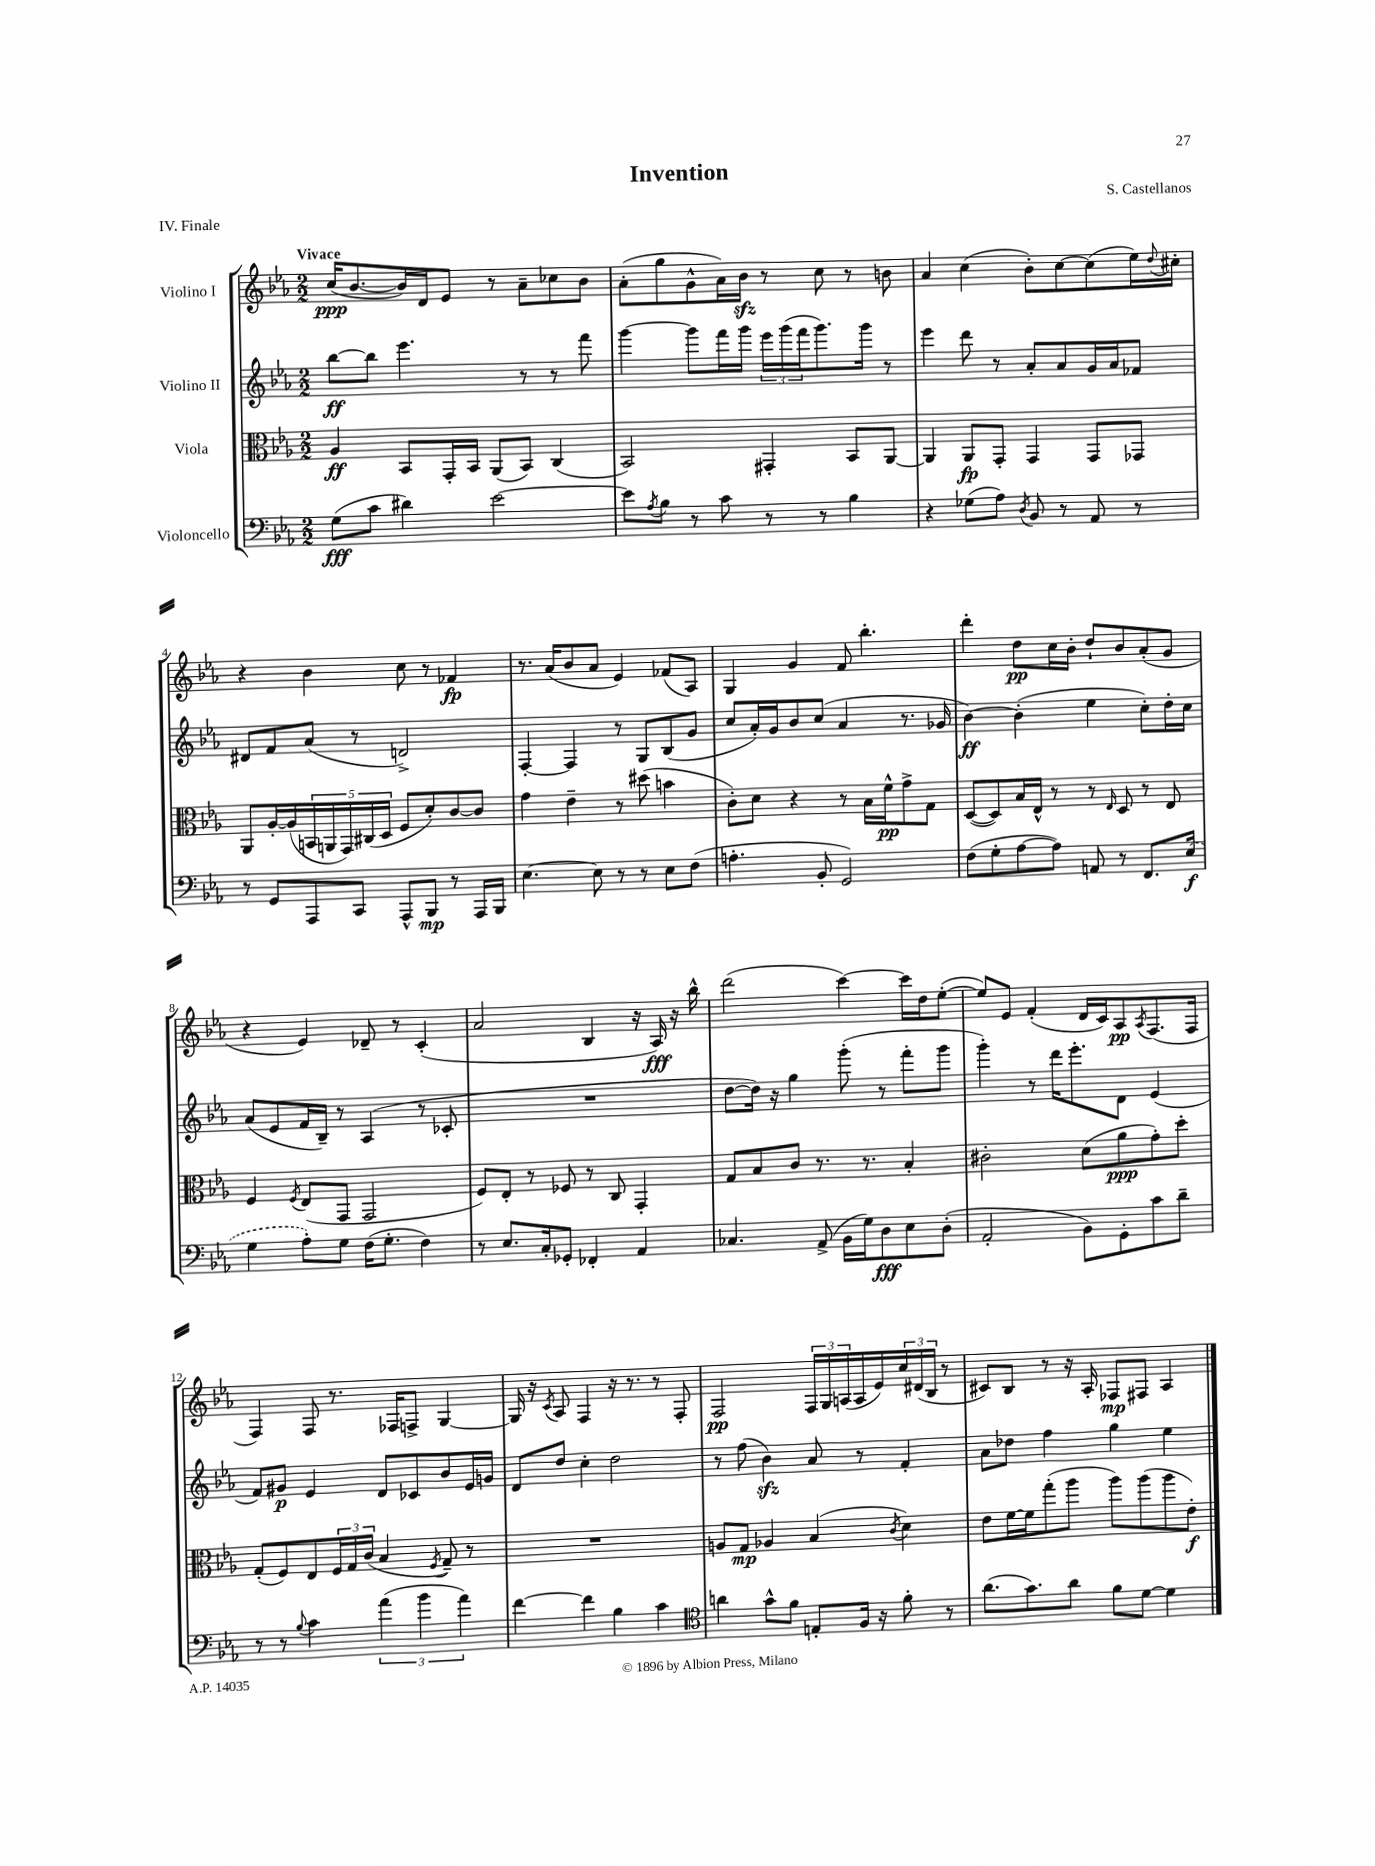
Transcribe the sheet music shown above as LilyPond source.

\header { title = "Invention" composer = "S. Castellanos" piece = "IV. Finale" }
<<
\new StaffGroup <<
\new Staff = "s0" \with { instrumentName = "Violino I" } {
    \clef treble \key ees \major \numericTimeSignature \time 2/2 \tempo "Vivace"
    c''16\ppp( bes'8.~ bes'16) d'16 ees'8 r8 aes'8-- ces''8 bes'8 |
    aes'8-.( g''8 g'8-^ aes'16) bes'16\sfz r8 c''8 r8 b'8 |
    aes'4 c''4( bes'8-.) c''8~ c''8( ees''16) \appoggiatura { d''8 } cis''16-. |
    r4 bes'4 c''8 r8 fes'4\fp |
    r8. aes'16( bes'8 aes'8 ees'4) fes'8( aes8) |
    g4 g'4 f'8 bes''4.-. |
    d'''4-. d''8\pp c''16 bes'16-. d''8-! bes'8 aes'8-.( g'8 |
    r4 ees'4) des'8-- r8 c'4-.( |
    aes'2 bes4 r16 aes16\fff) r16 bes''16-^ |
    d'''2( c'''4~) c'''16 d''16 ees''8~-.( |
    ees''8) ees'8 f'4-.( d'16 c'16) aes8\pp \acciaccatura { aes8 } f8.( f16 |
    f4) f8 r8. fes16 f8-> g4~ |
    g16 r16 \acciaccatura { c'8 } aes8 f4 r16 r8. r8 f8-. |
    f2\pp \tuplet 3/2 { f16 g16 a16( } a16 ees'16) \tuplet 3/2 { c''16 dis'16( bes16 } r8 |
    cis'8) bes8 r8 r16 aes16-. fes8\mp fis8 aes4 \bar "|." |
}
\new Staff = "s1" \with { instrumentName = "Violino II" } {
    \clef treble \key ees \major \numericTimeSignature \time 2/2
    bes''8~\ff bes''8 ees'''4. r8 r8 f'''8 |
    g'''4~ g'''8 f'''16 g'''16 \tuplet 3/2 { ees'''16 g'''16( f'''16 } g'''8.) g'''16 r8 |
    ees'''4 d'''8 r8 aes'8-. aes'8 g'16 aes'16 fes'8 |
    dis'8 f'8 aes'8( r8 d'2->) |
    f4~-. f4 r8 g8 bes8( g'8 |
    c''8 aes'16-.) g'16 bes'8 c''8( aes'4 r8. ges'16 |
    bes'4~\ff) bes'4-.( ees''4 c''8-.) d''16-. c''16 |
    aes'8( ees'8 f'16 bes16--) r8 aes4( r8 ces'8-. |
    R1 |
    d''8~ d''16) r16 g''4 g'''8-.( r8 f'''8-. g'''8 |
    g'''4-.) r8 d'''16 ees'''8.-. d'8 ees'4( |
    f'8) gis'8\p ees'4 d'8 ces'8 bes'8 ees'16 g'16 |
    d'8 d''8 c''4-. d''2 |
    r8 f''8( bes'4\sfz) aes'8 r8 f'4-. |
    aes'8 des''8 f''4 g''4 ees''4 \bar "|." |
}
\new Staff = "s2" \with { instrumentName = "Viola" } {
    \clef alto \key ees \major \numericTimeSignature \time 2/2
    aes4\ff bes,8 g,16-. bes,16 aes,8( bes,8) c4( |
    bes,2) gis,4-. bes,8 aes,8~ |
    aes,4 aes,8\fp g,8-. g,4 g,8 ges,8 |
    aes,8 aes16~-. aes16( \tuplet 5/4 { b,16 a,16 g,16) cis16( d16 } f8 d'8-.) c'8~ c'8 |
    g'4 ees'4-- r8 dis''8( b'4 |
    c'8-.) d'8 r4 r8 bes16 f'16-^\pp g'8-> g8 |
    d8~( d8) bes16 ees16-^ r8 r8 \grace { ees16 } d8 r8 ees8 |
    f4 \acciaccatura { f8 } ees8( g,8 g,2 |
    f8) ees8-. r8 fes8 r8 c8 g,4-. |
    g8 bes8 c'8 r8. r8. bes4-. |
    cis'2-. d'8( aes'8\ppp g'8-.) d''8-. |
    g8-.( f8) ees8 \tuplet 3/2 { f16 g16 c'16( } bes4 \acciaccatura { f8 } g8--) r8 |
    R1 |
    a8 g8\mp aes4 bes4( \acciaccatura { c'8 } d'4) |
    ees'8 f'16~ f'16 g''8-.( aes''8 aes''8) aes''8( aes''8 ees'8-.\f) \bar "|." |
}
\new Staff = "s3" \with { instrumentName = "Violoncello" } {
    \clef bass \key ees \major \numericTimeSignature \time 2/2
    g8\fff( c'8 dis'4) ees'2~ |
    ees'8 \acciaccatura { aes8 } bes8 r8 c'8 r8 r8 bes4 |
    r4 ges8( aes8) \acciaccatura { d8 } bes,8 r8 aes,8 r8 |
    r8 g,8 aes,,8 c,8 aes,,8-^ bes,,8\mp r8 aes,,16 bes,,16 |
    ees4.~ ees8 r8 r8 ees8 f8( |
    a4.-. bes,8-. g,2) |
    f8( g8-. aes8~ aes8) a,8 r8 f,8. \once \slurDashed ees16\f( |
    g4 aes8-.) g8 f16( g8.-. f4) |
    r8 ees8. c16-. ges,8-. fes,4-. aes,4 |
    ces4. aes,8->( bes,16 g16) d8\fff ees8 d8-.( |
    aes,2-. bes,8) g,8-. c'8 d'8-- |
    r8 r8 \appoggiatura { bes8 } c'4 \tuplet 3/2 { aes'4( bes'4 aes'4) } |
    f'4~ f'4 bes4 c'4 |
    \clef tenor a'4 g'8-^ f'8 e8-. f16 r16 f'8-. r8 |
    aes'8.( g'8.) aes'8 f'8 d'8~ d'4 \bar "|." |
}
>>
>>
